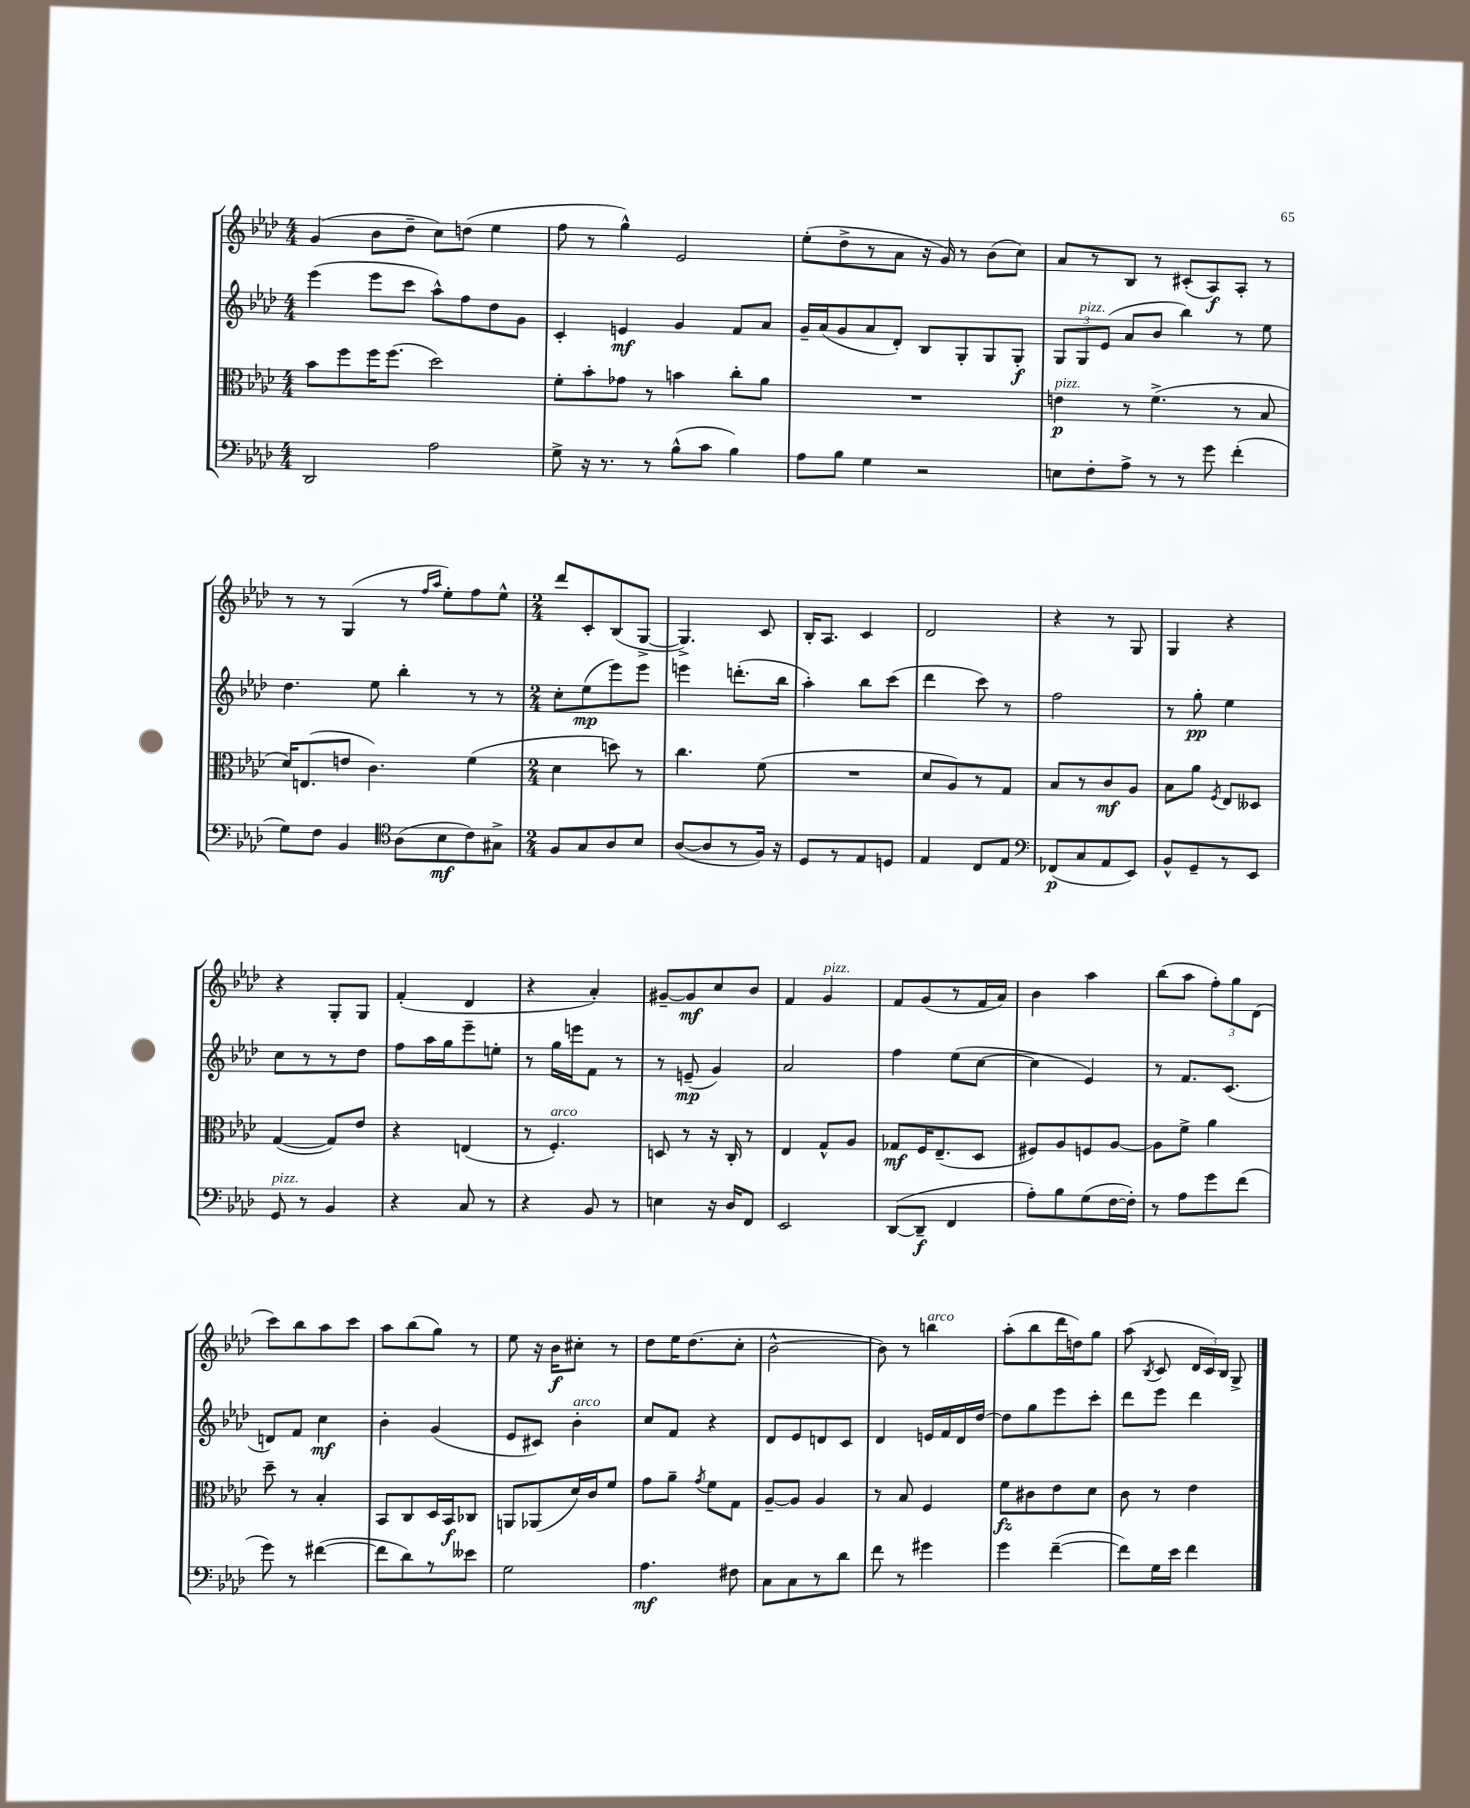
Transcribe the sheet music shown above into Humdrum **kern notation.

**kern	**dynam	**kern	**dynam	**kern	**dynam	**kern	**dynam
*part4	*part4	*part3	*part3	*part2	*part2	*part1	*part1
*staff4	*staff4	*staff3	*staff3	*staff2	*staff2	*staff1	*staff1
*clefF4	*	*clefC3	*	*clefG2	*	*clefG2	*
*k[b-e-a-d-]	*	*k[b-e-a-d-]	*	*k[b-e-a-d-]	*	*k[b-e-a-d-]	*
*M4/4	*	*M4/4	*	*M4/4	*	*M4/4	*
=14	=14	=14	=14	=14	=14	=14	=14
2DD-/	.	8b-\L	.	(4eee-\	.	(4g/	.
.	.	8ff\	.	.	.	.	.
.	.	16ff\K	.	8eee-\L	.	8b-\L	.
.	.	(8.ff\J	.	.	.	.	.
.	.	.	.	8ccc\J	.	8dd-~\J	.
2A-\	.	2dd-\)	.	8aa-^^\L)	.	8cc\L)	.
.	.	.	.	8ff\	.	(8ddn\J	.
.	.	.	.	8dd-\	.	4ee-\	.
.	.	.	.	8g\J	.	.	.
=15	=15	=15	=15	=15	=15	=15	=15
8G^\	.	8f'\L	.	4c'/	.	8ff\	.
16r	.	8b-'\	.	.	.	8r	.
8.r	.	.	.	.	.	.	.
.	.	8g-X\J	.	4en/	mf	4gg^^\)	.
8r	.	8r	.	.	.	.	.
(8B-^^\L	.	4bn\	.	4g/	.	2e-/	.
8c\J	.	.	.	.	.	.	.
4B-\)	.	8cc'\L	.	8f/L	.	.	.
.	.	8a-\J	.	8a-/J	.	.	.
=16	=16	=16	=16	=16	=16	=16	=16
8A-\L	.	1r	.	16g~/LL	.	(8ee-'\L	.
.	.	.	.	(16a-/J	.	.	.
8B-\J	.	.	.	8g/	.	8dd-^\	.
4G\	.	.	.	8a-/	.	8r	.
.	.	.	.	8d-'/J)	.	8a-\J	.
2r	.	.	.	8B-/L	.	16r	.
.	.	.	.	.	.	16g/)	.
.	.	.	.	8G'/	.	8r	.
.	.	.	.	8G/	.	(8b-\L	.
.	.	.	.	8G'/J	f	8cc\J)	.
=17	=17	=17	=17	=17	=17	=17	=17
!	!	!LO:TX:a:i:t=pizz.	!	!	!	!	!
8En\L	.	4en\	p	12G/L	.	8a-/L	.
!	!	!	!	!LO:TX:a:i:t=pizz.	!	!	!
.	.	.	.	12G/	.	.	.
8F'\	.	.	.	.	.	8r	.
.	.	.	.	(12e-/J	.	.	.
8A-^\J	.	8r	.	8a-/L	.	8B-/J	.
8r	.	(4.f^\	.	8b-/J	.	8r	.
8r	.	.	.	4bb-\)	.	(8c#X'/L	.
8g\	.	.	.	.	.	8A-/)	f
(4f'\	.	8r	.	8r	.	8A-'/J	.
.	.	8B-/	.	8ee-\	.	8r	.
!!LO:LB:g=z
=18	=18	=18	=18	=18	=18	=18	=18
8G\L)	.	16d-/KL)	.	4.dd-\	.	8r	.
.	.	(8.En/	.	.	.	.	.
8F\J	.	.	.	.	.	8r	.
4BB-/	.	8en/J	.	.	.	(4G/	.
.	.	4.c\)	.	8ee-\	.	.	.
*clefC4	*	*	*	*	*	*	*
(8A-\L	.	.	.	4bb-'\	.	8r	.
.	.	.	.	.	.	16qqff/LL	.
.	.	.	.	.	.	16qqaa-/JJ	.
8B-\	mf	.	.	.	.	8ee-'\L)	.
8c\)	.	(4f\	.	8r	.	8ff\	.
8G#X^\J	.	.	.	8r	.	8ee-^^\J	.
=19	=19	=19	=19	=19	=19	=19	=19
*M2/4	*	*M2/4	*	*M2/4	*	*M2/4	*
8F/L	.	4d-\	.	8cc'\L	.	8ddd-/L	.
8G/	.	.	.	(8ee-\	mp	8c'/	.
8A-/	.	8ddn\)	.	8eee-\)	.	(8B-/	.
8B-/J	.	8r	.	8eee-\J	.	[8G^/J	.
=20	=20	=20	=20	=20	=20	=20	=20
([8A-/L	.	4.cc\	.	4eeen\	.	4.G^/])	.
8A-/]	.	.	.	.	.	.	.
8r	.	.	.	(8.dddn'\L	.	.	.
16F/Jk)	.	(8f\	.	.	.	8c/	.
16r	.	.	.	16bb-\Jk	.	.	.
=21	=21	=21	=21	=21	=21	=21	=21
8D-/L	.	2r	.	4aa-'\)	.	16B-'/KL	.
.	.	.	.	.	.	8.A-/J	.
8r	.	.	.	.	.	.	.
8E-/	.	.	.	8bb-\L	.	4c/	.
8Dn/J	.	.	.	(8ccc\J	.	.	.
=22	=22	=22	=22	=22	=22	=22	=22
4E-/	.	8d-/L	.	4ddd-\	.	2d-/	.
.	.	8A-/)	.	.	.	.	.
8C/L	.	8r	.	8ccc\)	.	.	.
8E-/J	.	8G/J	.	8r	.	.	.
=23	=23	=23	=23	=23	=23	=23	=23
*clefF4	*	*	*	*	*	*	*
(8FF-X/L	p	8B-/L	.	2ff\	.	4r	.
8C/	.	8r	.	.	.	.	.
8AA-/	.	8c/	mf	.	.	8r	.
8EE-/J)	.	8A-/J	.	.	.	8G/	.
=24	=24	=24	=24	=24	=24	=24	=24
8BB-^^/L	.	8B-\L	.	8r	.	4G/	.
8GG~/	.	8a-\J	.	8gg'\	pp	.	.
.	.	8qF/	.	.	.	.	.
8r	.	8E-/L	.	4ee-\	.	4r	.
8EE-/J	.	8D--X/J	.	.	.	.	.
!!LO:LB:g=z
=25	=25	=25	=25	=25	=25	=25	=25
!LO:TX:a:i:t=pizz.	!	!	!	!	!	!	!
8GG/	.	([4G/	.	8cc\L	.	4r	.
8r	.	.	.	8r	.	.	.
4BB-/	.	8G/L])	.	8r	.	8G'/L	.
.	.	8e-/J	.	8dd-\J	.	8G/J	.
=26	=26	=26	=26	=26	=26	=26	=26
4r	.	4r	.	8ff\L	.	(4f'/	.
.	.	.	.	16aa-\L	.	.	.
.	.	.	.	16gg\J	.	.	.
8C/	.	(4En/	.	8eee-~\	.	4d-/	.
8r	.	.	.	8een'\J	.	.	.
=27	=27	=27	=27	=27	=27	=27	=27
4r	.	8r	.	8r	.	4r	.
!	!	!LO:TX:a:i:t=arco	!	!	!	!	!
.	.	4.F'/)	.	16gg\LL	.	.	.
.	.	.	.	16eeen\J	.	.	.
8BB-/	.	.	.	8f\J	.	4a-'/)	.
8r	.	.	.	8r	.	.	.
=28	=28	=28	=28	=28	=28	=28	=28
4En\	.	8Dn/	.	8r	.	[8g#X~/L	.
.	.	8r	.	(8en~/	mp	8g#/]	mf
16r	.	16r	.	4g/)	.	8cc/	.
16D-/KL	.	16C'/	.	.	.	.	.
8FF/J	.	8r	.	.	.	8b-/J	.
=29	=29	=29	=29	=29	=29	=29	=29
2EE-/	.	4E-/	.	2a-/	.	4f/	.
!	!	!	!	!	!	!LO:TX:a:i:t=pizz.	!
.	.	8G^^/L	.	.	.	4g/	.
.	.	8A-/J	.	.	.	.	.
=30	=30	=30	=30	=30	=30	=30	=30
([8DD-/L	.	8G-X/L	mf	4ff\	.	8f/L	.
8DD-~/J]	f	16F/K	.	.	.	(8g/	.
.	.	(8.E-~/	.	.	.	.	.
4FF/	.	.	.	(8ee-\L	.	8r	.
.	.	8D-/J	.	[8cc\J	.	16f/L	.
.	.	.	.	.	.	16a-/JJ)	.
=31	=31	=31	=31	=31	=31	=31	=31
8A-'\L)	.	8F#X/L)	.	4cc\]	.	4b-\	.
8B-\	.	8A-/	.	.	.	.	.
(8G\	.	8Fn/	.	4e-/)	.	4aa-\	.
[16F\L	.	[8A-/J	.	.	.	.	.
16F'\JJ])	.	.	.	.	.	.	.
=32	=32	=32	=32	=32	=32	=32	=32
8r	.	8A-\L]	.	8r	.	(8bb-\L	.
8A-\L	.	8f^\J	.	8.f/L	.	8aa-\J	.
8g\	.	4a-\	.	.	.	12ff'\L)	.
.	.	.	.	(8.c/J	.	.	.
.	.	.	.	.	.	12gg\	.
(8f\J	.	.	.	.	.	.	.
.	.	.	.	.	.	(12d-\J	.
!!LO:LB:g=z
=33	=33	=33	=33	=33	=33	=33	=33
8g\)	.	8dd-~\	.	8dn/L)	.	8ccc\L)	.
8r	.	8r	.	8f/J	.	8bb-\	.
([4f#X\	.	4B-'/	.	4cc\	mf	8aa-\	.
.	.	.	.	.	.	8ccc\J	.
=34	=34	=34	=34	=34	=34	=34	=34
8f#\L]	.	8BB-/L	.	4b-'\	.	8aa-\L	.
8d-\)	.	8C/	.	.	.	(8bb-\	.
8r	.	16D-/L	.	(4g/	.	8gg\J)	.
.	.	16BB-/J	f	.	.	.	.
8e--X\J	.	8C-X/J	.	.	.	8r	.
=35	=35	=35	=35	=35	=35	=35	=35
2G\	.	8AAn/L	.	8e-/L	.	8ee-\	.
.	.	(8AA-X/	.	8c#X/J)	.	16r	.
.	.	.	.	.	.	16b-\KL	f
!	!	!	!	!LO:TX:a:i:t=arco	!	!	!
.	.	16d-/L)	.	4b-'\	.	8cc#X'\J	.
.	.	16c/J	.	.	.	.	.
.	.	8f/J	.	.	.	8r	.
=36	=36	=36	=36	=36	=36	=36	=36
4.A-\	mf	8g\L	.	8cc/L	.	8dd-\L	.
.	.	8a-~\J	.	8f/J	.	16ee-\K	.
.	.	.	.	.	.	(8.dd-\	.
.	.	8qg/	.	.	.	.	.
.	.	8f\L	.	4r	.	.	.
8F#X\	.	8G\J	.	.	.	8cc'\J	.
=37	=37	=37	=37	=37	=37	=37	=37
8C\L	.	[8A-~/L	.	8d-/L	.	[2b-^^\	.
8C\	.	8A-/J]	.	8e-/	.	.	.
8r	.	4A-/	.	8dn/	.	.	.
8d-\J	.	.	.	8c/J	.	.	.
=38	=38	=38	=38	=38	=38	=38	=38
8f\	.	8r	.	4d-/	.	8b-\])	.
8r	.	8B-/	.	.	.	8r	.
!	!	!	!	!	!	!LO:TX:a:i:t=arco	!
4g#X\	.	4F/	.	16en/LL	.	4bbn\	.
.	.	.	.	16f/	.	.	.
.	.	.	.	16d-/	.	.	.
.	.	.	.	[16dd-/JJ	.	.	.
=39	=39	=39	=39	=39	=39	=39	=39
4g\	.	8f\L	fz	8dd-\L]	.	(8aa-'\L	.
.	.	8c#X\	.	8gg\	.	8bb-\	.
([4f~\	.	8e-\	.	8eee-\	.	16ddd-\L	.
.	.	.	.	.	.	16ddn\J)	.
.	.	8d-\J	.	8ccc'\J	.	8gg\J	.
=40	=40	=40	=40	=40	=40	=40	=40
8f\L])	.	8c\	.	8ddd-\L	.	(8aa-\	.
.	.	.	.	.	.	8qB-/	.
16G\L	.	8r	.	8eee-\J	.	8c/	.
16e-\JJ	.	.	.	.	.	.	.
4f\	.	4e-\	.	4ddd-\	.	24d-/LL	.
.	.	.	.	.	.	24c/)	.
.	.	.	.	.	.	24B-/JJ	.
.	.	.	.	.	.	8G^/	.
==	==	==	==	==	==	==	==
*-	*-	*-	*-	*-	*-	*-	*-
